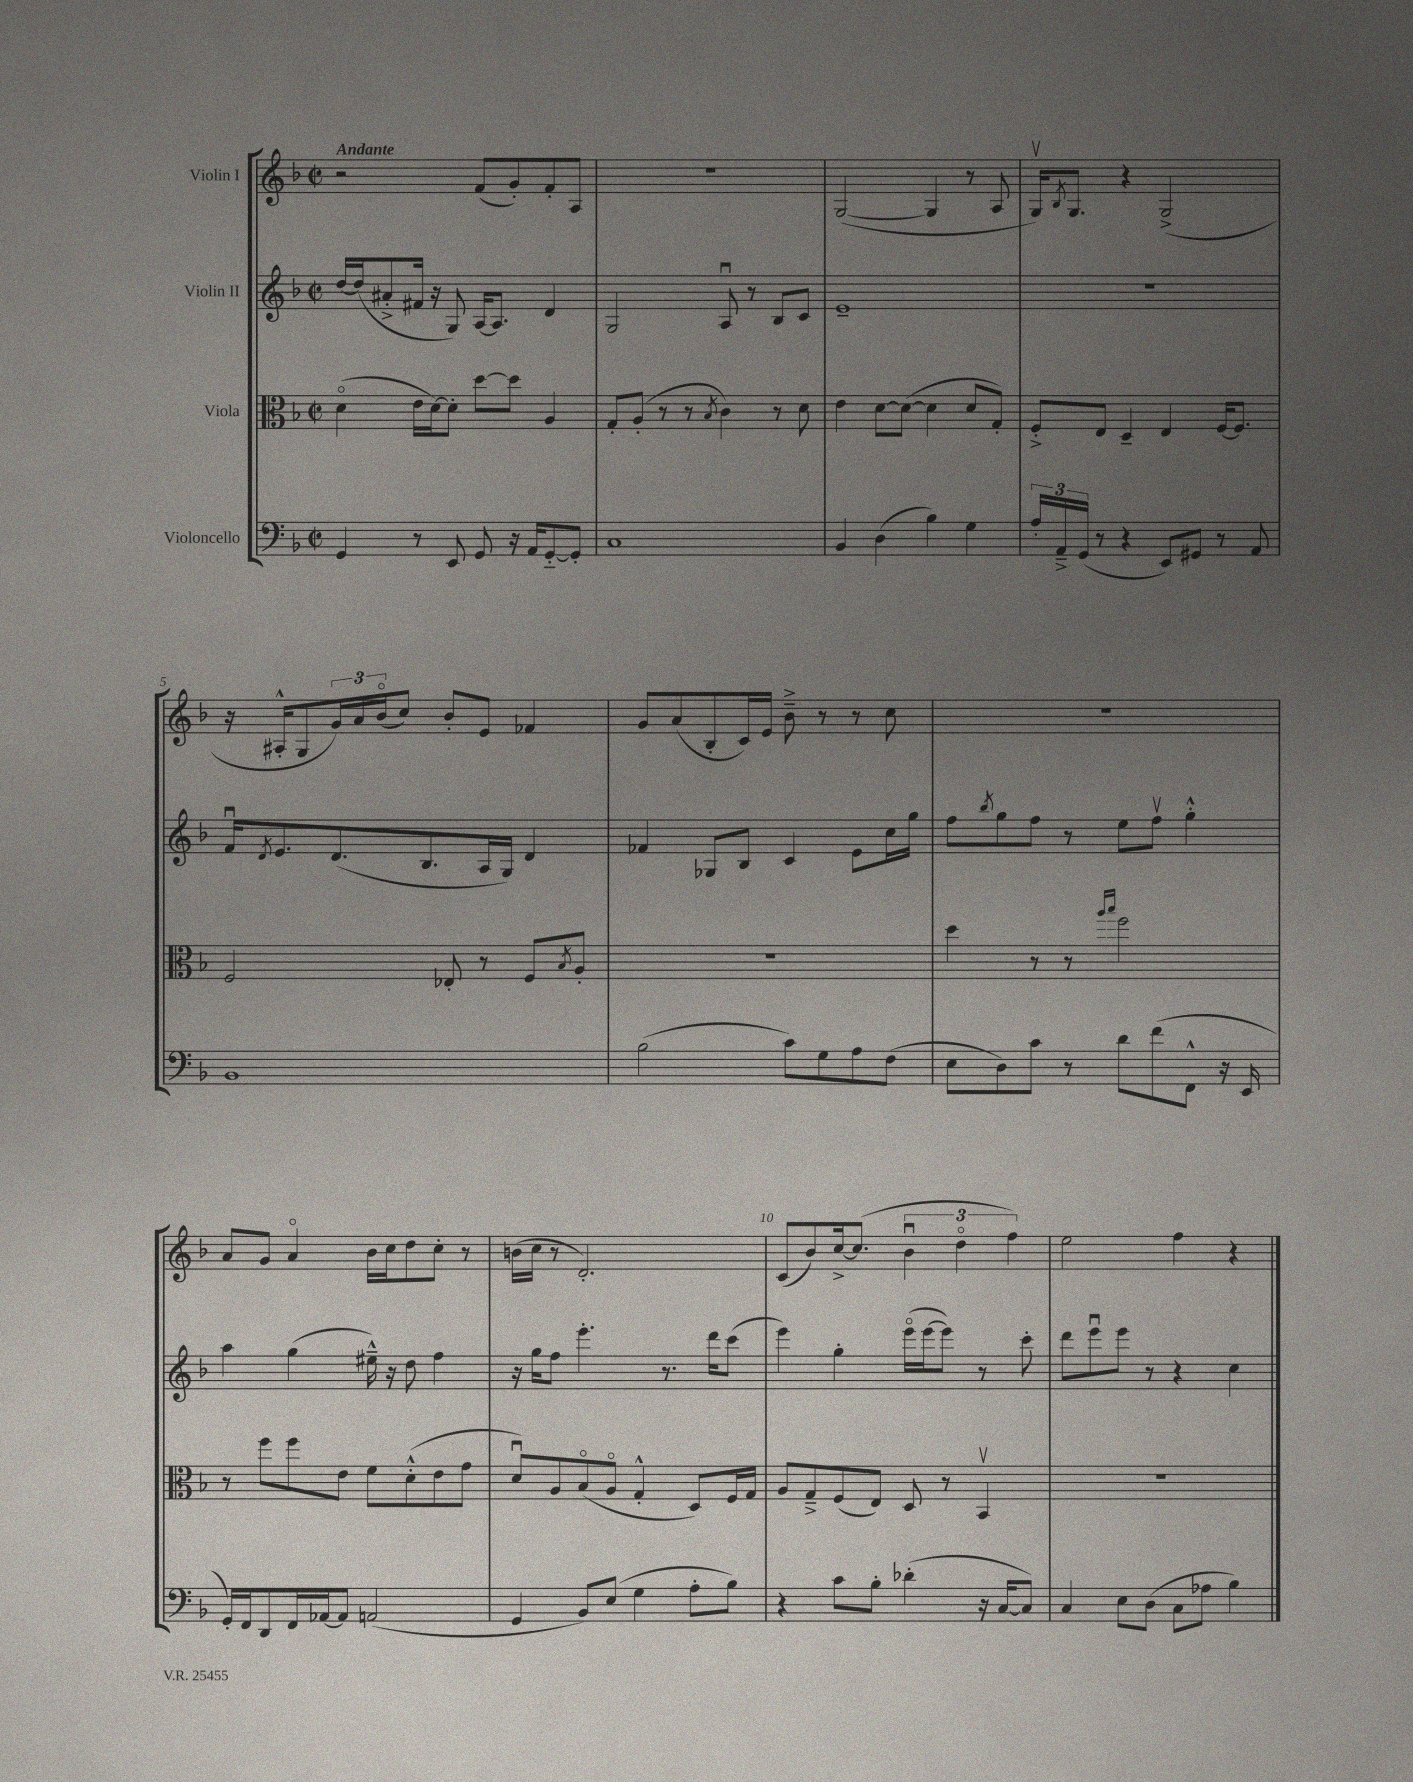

**kern	**kern	**kern	**kern
*staff4	*staff3	*staff2	*staff1
*clefF4	*clefC3	*clefG2	*clefG2
*k[b-]	*k[b-]	*k[b-]	*k[b-]
*M2/2	*M2/2	*M2/2	*M2/2
*met(c|)	*met(c|)	*met(c|)	*met(c|)
4GG	(4do	[16dd	2r
.	.	(16dd]	.
.	.	8a#'^	.
8r	16e	16f#	.
.	[16d)	16r	.
8EE	8d']	8G)	.
8GG	[8dd	[16A	(8f
.	.	8.A]	.
16r	8dd]	.	8g')
16AA	.	.	.
[8GG'~	4A	4d	8f'
8GG']	.	.	8A
=	=	=	=
1C	8G'	2G	1r
.	(8A'	.	.
.	8r	.	.
.	8r	.	.
.	8qB-	.	.
.	4c)	8Au	.
.	.	8r	.
.	8r	8B-	.
.	8d	8c	.
=	=	=	=
4BB-	4e	1e~	([2G
(4D	[8d	.	.
.	(8d_	.	.
4B-)	4d]	.	4G]
4G	8d	.	8r
.	8G')	.	8A
=	=	=	=
24A'	8F'^	1r	16Gv)
24AA~^	.	.	.
.	.	.	8qB-
.	.	.	8.G
(24GG	.	.	.
8r	8E	.	.
4r	4D~	.	4r
8EE)	4E	.	(2G^
8GG#	.	.	.
8r	[16F	.	.
.	8.F]	.	.
8AA	.	.	.
=	=	=	=
1BB-	2F	16fu	16r
.	.	8qd	.
.	.	8.e	16A#'^^
.	.	.	8G
.	.	(8.d	24g)
.	.	.	24a
.	.	.	(24b-o
.	.	.	8cc)
.	.	8.B-	.
.	8E-'	.	8b-'
.	8r	16A	8e
.	.	16G)	.
.	8F	4d	4f-
.	8qB-	.	.
.	8A'	.	.
=	=	=	=
(2B-	1r	4f-	8g
.	.	.	(8a
.	.	8G-	8B-'
.	.	8B-	16c)
.	.	.	16e
8c)	.	4c	8b-~^
8G	.	.	8r
8A	.	8e	8r
(8F	.	16cc	8cc
.	.	16gg	.
=	=	=	=
8E	4dd	8ff	1r
.	.	8qbb-	.
8D)	.	8gg	.
8c	8r	8ff	.
8r	8r	8r	.
.	16qqaa	.	.
.	16qqbb-	.	.
8d	2ff	8ee	.
(8f	.	8ffv	.
8FF^^	.	4gg'^^	.
16r	.	.	.
16EE	.	.	.
=	=	=	=
16GG')	8r	4aa	8a
16FF	.	.	.
8DD	8ff	.	8g
16FF	8ff	(4gg	4ao
[16AA-	.	.	.
8AA-]	8e	.	.
(2AA	8f	16ee#~^^)	16b-
.	.	16r	16cc
.	(8d'^^	8dd	8dd
.	8e	4ff	8cc'
.	8g	.	8r
=	=	=	=
4GG	8du)	16r	(16b
.	.	16gg	16cc
.	8A	8ff	8r
8BB-)	(8B-o	4.eee'	2.d')
(8E	8Ao	.	.
4G	4G'^^	.	.
.	.	8.r	.
8A'	8D)	.	.
.	.	16ddd	.
8B-)	16F	(8ccc	.
.	16G	.	.
=	=	=	=
4r	8A	4eee)	(8c
.	8G~^	.	8b-)
8c	(8F	4gg'	[16cc^
.	.	.	(8.cc]
8B-'	8E)	.	.
(4d-'	8D	(16eeeo	6b-u
.	.	[16eee	.
.	8r	8eee])	.
.	.	.	6ddo
16r	4BB-v	8r	.
[16C	.	.	.
.	.	.	6ff)
8C])	.	8ccc'	.
=	=	=	=
4C	1r	8ddd	2ee
.	.	8eeeu	.
8E	.	8eee	.
(8D	.	8r	.
8C	.	4r	4ff
8A-	.	.	.
4B-)	.	4cc	4r
==	==	==	==
*-	*-	*-	*-
